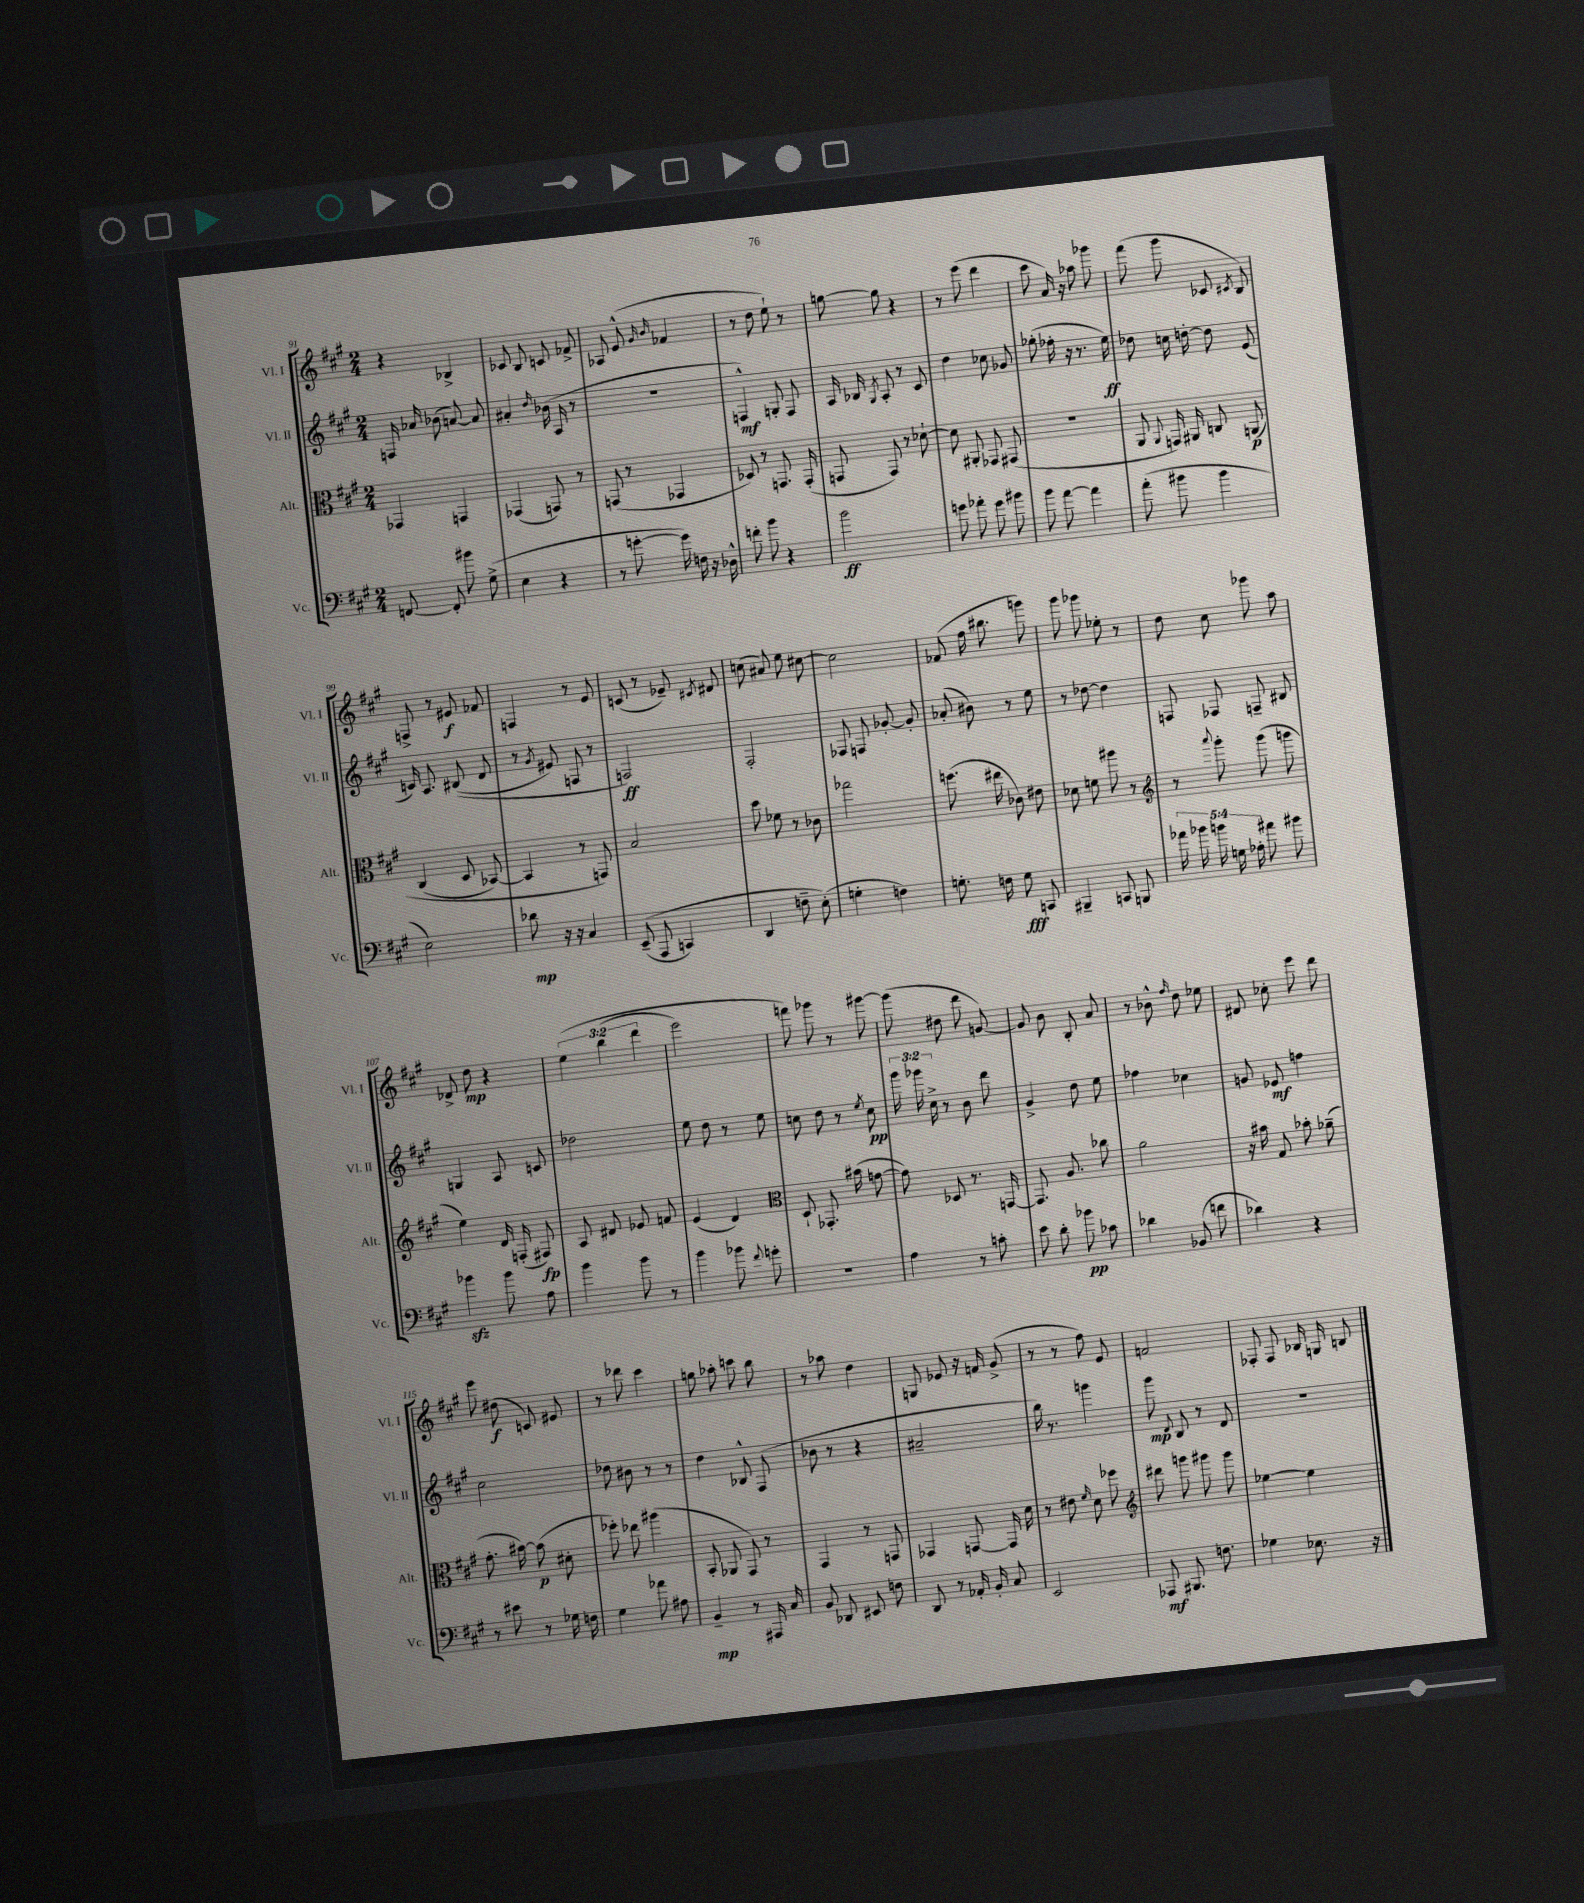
<<
\new StaffGroup <<
\new Staff = "s0" \with { instrumentName = "Vl. I" shortInstrumentName = "Vl. I" } {
    \clef treble \key a \major \numericTimeSignature \time 2/4 \override Staff.TupletNumber.text = #tuplet-number::calc-fraction-text
    \autoBeamOff r4 bes4-> |
    ces'8 b8 c'8 fes'8-> |
    aes8 e'8-^( \grace { gis'16 b'16 } fes'4 |
    r8 d''8 e''8-!) r8 |
    g''8~ g''8 r4 |
    r8 e'''8( d'''4 |
    cis'''8 a'16) r16 aes''8 ges'''8 |
    fis'''8( gis'''8 ces'8 \acciaccatura { cis'8 } b8) |
    f8-> r8 eis'8\f fes'8 |
    f4 r8 e'8 |
    c'8( r8 ees'8--) \acciaccatura { cis'8 } dis'8 |
    c''8( ais'8) e''8 cis''8~ |
    cis''2 |
    fes'8( fis''16 bis''8. g'''8) |
    gis'''8 ges'''8 ees''8-. r8 |
    d''8 cis''8 ges'''8 a''8 |
    des'8-> d''8\mp r4 |
    \tuplet 3/2 { e''4\( b''4( d'''4 } |
    e'''2) |
    f'''8\) ges'''8 r8 gis'''8~ |
    gis'''8( dis''8 d'''8 g'8~) |
    g'8 b'8 b8-. a'8 |
    r8 bes'8-^ \grace { fis''16 } d''8 ees''8 |
    dis'8 ces''8-. e'''8 d'''8 |
    e'''8 dis''8\f( c'8) eis'8 |
    r8 des'''8 cis'''4 |
    g''8 aes''8-. c'''8 b''8 |
    r8 aes''8 d''4 |
    g8 ees'8 r16 f'16 gis'8->( |
    r8 r8 fis''8) e'8 |
    f'2 |
    fes8-. fes8 bes16 g16 b8 \bar "|." |
}
\new Staff = "s1" \with { instrumentName = "Vl. II" shortInstrumentName = "Vl. II" } {
    \clef treble \key a \major \numericTimeSignature \time 2/4 \override Staff.TupletNumber.text = #tuplet-number::calc-fraction-text
    \autoBeamOff f16 aes'16 bes'8( a'8~) a'8 |
    ais'4-. \grace { d''16 } bes'16( a16 r8 |
    r2 |
    f4-^\mf) g8-. f8 |
    a16 bes16 \acciaccatura { gis8 } a8-. r8 cis'8 |
    d''4 ces''8 ges'8 |
    ges''8-.( fes''16-. r16 r8. e''16\ff) |
    des''8 c''16 d''16~-. d''8 e'8( |
    c'16) a8. bis8(\( d'8 |
    r8 \acciaccatura { gis'8 } eis'8) f8 r8 |
    f2\ff\) |
    fis2-. |
    fes8 f8 ges'8~-. ges'8-. |
    aes'8-.( bis'8) r8 e''8 |
    r8 des''8~ des''4 |
    f8 fes8 f8-- bis8 |
    g4 a8 c'8 |
    des''2 |
    e''8 d''8 r8 e''8 |
    c''8 d''8 r8 \acciaccatura { e''8 } c''8\pp |
    \tuplet 3/2 { gis'''16 ges'''16 cis''16-> } r8 b'8 d'''8 |
    gis'4-> d''8 e''8 |
    fes''4 ces''4 |
    g'8 ees'8\mf f''4 |
    cis''2 |
    des''8 bis'8 r8 r8 |
    d''4 bes8-^ fis8( |
    bes'8 r8 r4 |
    ais'2-- |
    b''16) r8. g'''4 |
    gis'''8\mp \appoggiatura { d'8 } b8 r8 d'8 |
    R2 \bar "|." |
}
\new Staff = "s2" \with { instrumentName = "Alt." shortInstrumentName = "Alt." } {
    \clef alto \key a \major \numericTimeSignature \time 2/4
    \autoBeamOff ges,4 g,4 |
    ges,4( g,8) r8 |
    g,8( r8 ges,4 |
    des8) r8 g,8. g,16-.( |
    g,8 g,8) r8 des'8~-! |
    des'8 ais,8-. ges,8 gis,8( |
    r2 |
    a,8 \appoggiatura { a,8 } g,16) ais,16 c8 a,8\p\( |
    cis4( d8 bes,8~) |
    bes,4 r8 g,8\) |
    b2 |
    d''8 fes'8 r8 ces'8 |
    ges''2 |
    f''8.( eis''16 ces'8) eis'8 |
    des'8 f'8 ais''8 r8 |
    \clef treble r8 \appoggiatura { a'''8 } gis'''8-. gis'''8( g'''8 |
    e''4) d'16 f16-.( fis8\fp) |
    a8 dis'8 ees'8 f'8 |
    e'4( d'4) |
    \clef alto d8-! ges,8.-. bis'16( g'8~ |
    g'8) des8 r8. g,16~ |
    g,8. a8. ces''8 |
    a'2 |
    r16 bis'16 gis8 bes'8-. aes'8--( |
    gis'8.-. bis'16~) bis'8\p( dis'8-. |
    fes''8-.) ees''8 ais''4( |
    b,8-. aes,8 gis,8) r8 |
    gis,4 r8 g,8 |
    ges,4 g,8~ g,16 d'16 |
    r8 eis'8 \grace { fis'16 } d'8 fes''8 |
    \clef treble dis'''8 g'''8 gis'''8 gis'''8 |
    ees''4~ ees''4 \bar "|." |
}
\new Staff = "s3" \with { instrumentName = "Vc." shortInstrumentName = "Vc." } {
    \clef bass \key a \major \numericTimeSignature \time 2/4 \override Staff.TupletNumber.text = #tuplet-number::calc-fraction-text
    \autoBeamOff f,8~ f,8-. bis'8 gis8->( |
    e4 r4 |
    r8 g'8~-. g'16) f16 r16 des16-^ |
    f'8-. b'8 r4 |
    b'2\ff |
    g'8 aes'8-. g'8 bis'8 |
    b'8 a'8~ a'4 |
    a'8-.( bis'8 bis'4 |
    e2) |
    des'8\mp r16 r16 cis4 |
    e,8--(\( a,,8 c,4) |
    d,4 f8-- e8-.(\) |
    g4-. f4) |
    g8.-. f16 g8\fff c,8 |
    bis,,4-- c,8 b,,8 |
    \tuplet 5/4 { aes'16 bes'16 b'16 g16 aes16-. } ais'8 bis'8 |
    bes'4\sfz bes'8 a8 |
    b'4 b'8 r8 |
    b'4 bes'8 \appoggiatura { fis'8 } g'8-. |
    r2 |
    a4 r8 c'8-. |
    e'8 d'8-. bes'8\pp ces'8 |
    des'4 bes,8( f'8 |
    des'4) r4 |
    r8 eis'8 r8 ges16 f16 |
    gis4 aes'8 ais8 |
    b,4--\mp r8 ais,,16 cis16 |
    b,8 des,8 eis,8 f8 |
    d,8 r8 aes,16-. b,16-. cis8 |
    e,2 |
    aes,,8\mf bis,,8. f8. |
    ges4 ees8. r16 \bar "|." |
}
>>
>>
\layout { \context { \Score currentBarNumber = #91 } }
